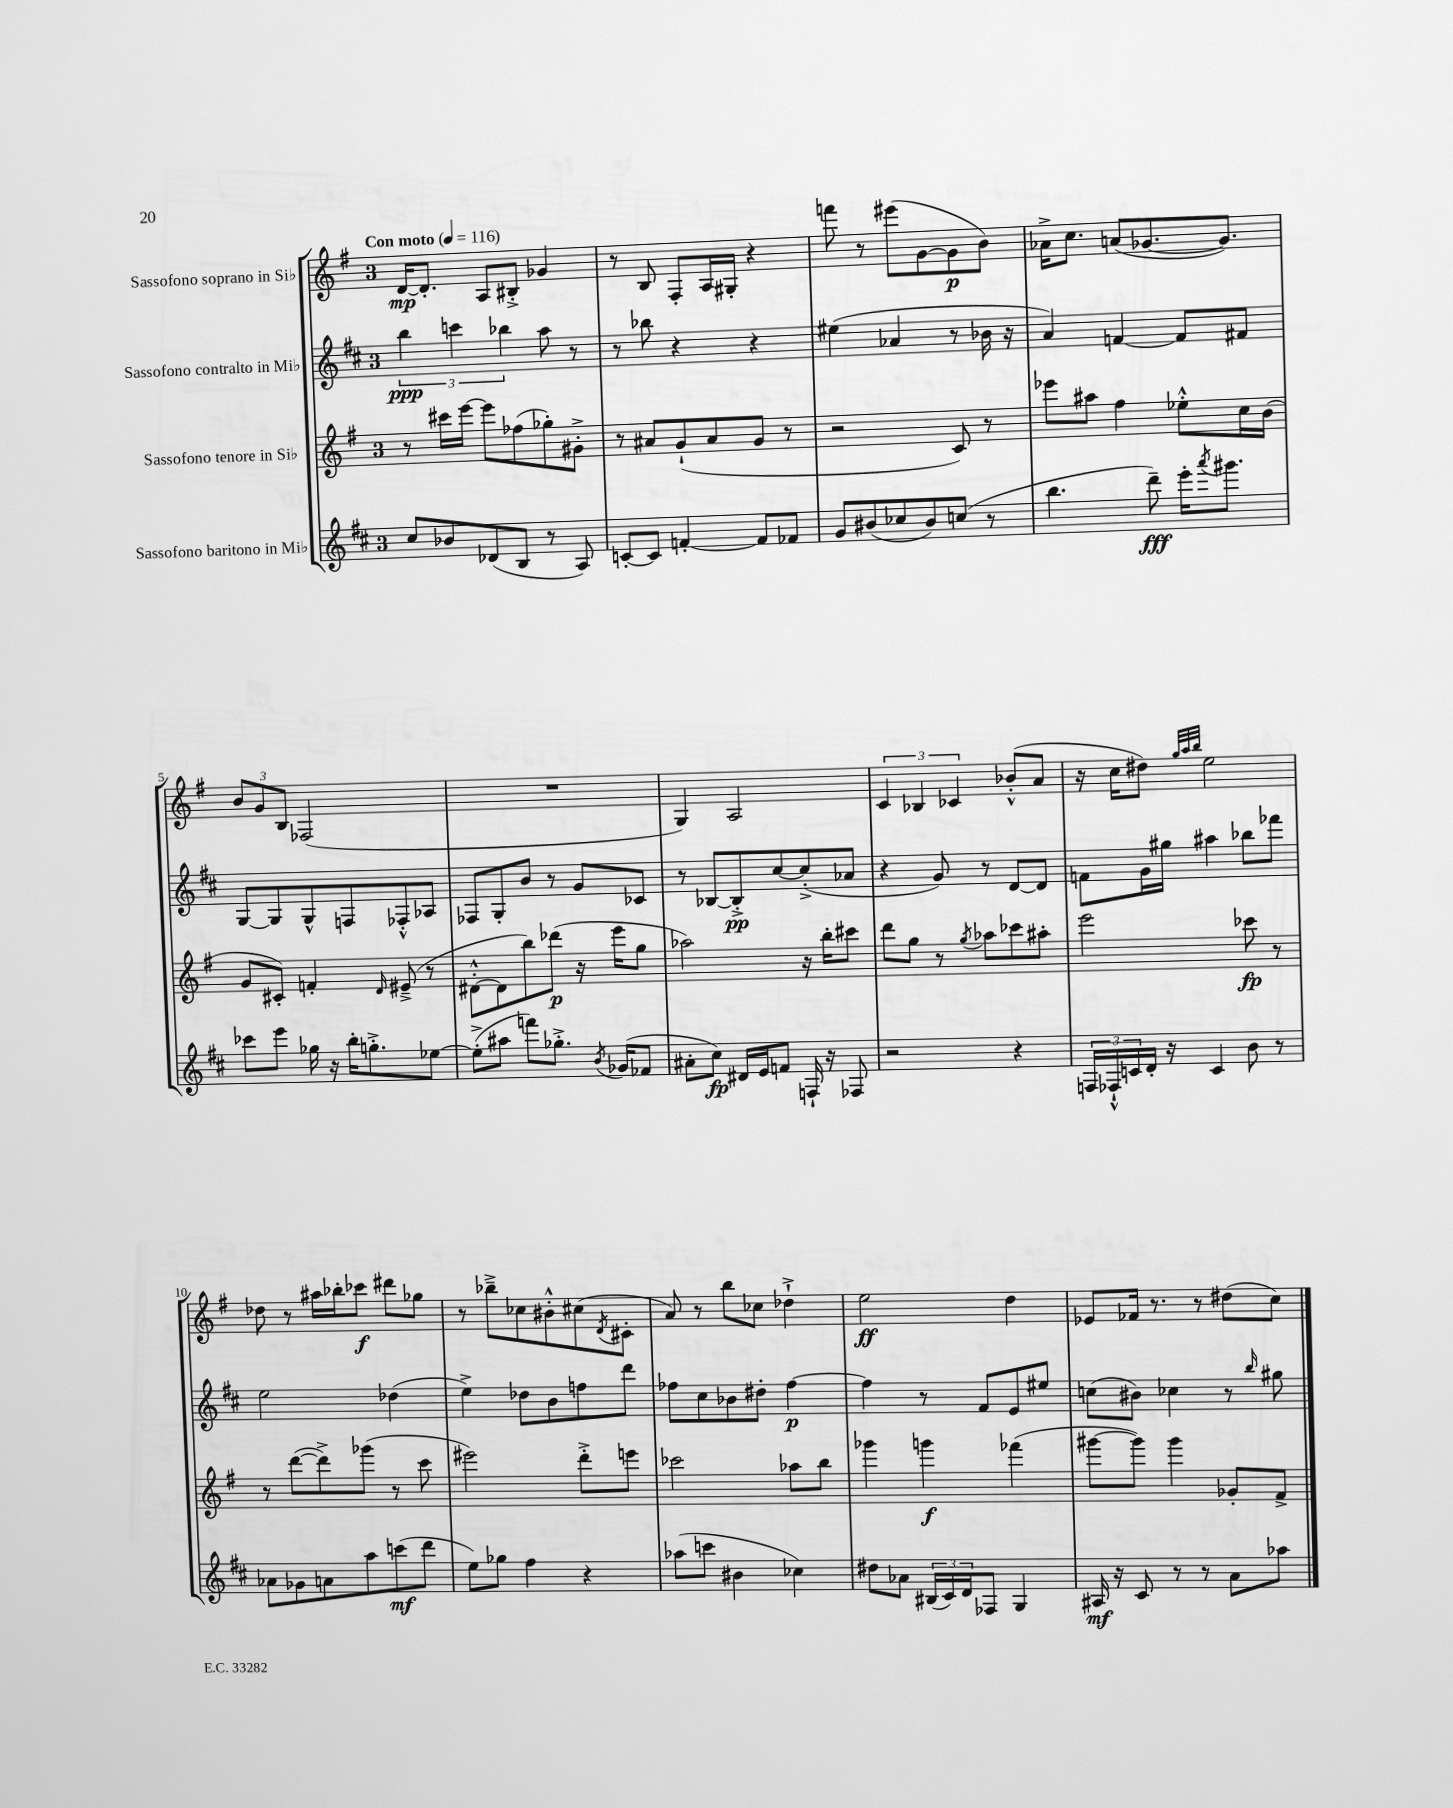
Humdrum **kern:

**kern	**kern	**kern	**kern
*staff4	*staff3	*staff2	*staff1
*clefG2	*clefG2	*clefG2	*clefG2
*k[f#c#]	*k[f#]	*k[f#c#]	*k[f#]
*M3/4	*M3/4	*M3/4	*M3/4
*MM116	*MM116	*MM116	*MM116
8cc#	8r	6bb	[16d
.	.	.	8.d']
8b-	16ccc#	.	.
.	.	6ccc	.
.	[16eee	.	.
(8d-	8eee]	.	8A
.	.	6bb-	.
8B	(8ff-	.	8B#'^
8r	8gg-')	8aa	4g-
8A)	8g#'^	8r	.
=	=	=	=
[8c'	8r	8r	8r
8c]	8a#	8bb-	8B
[4f'	(8g`	4r	8F#'
.	8a#	.	16A
.	.	.	16G#'
8f]	8g	4r	4r
8f-	8r	.	.
=	=	=	=
8g	2r	(4ee#	8fff
(8b#	.	.	8r
8cc-	.	4a-	(8eee#
8b#)	.	.	[8g
(8cc	8c)	8r	8g]
8r	8r	16b-	8b)
.	.	16r	.
=	=	=	=
4.bb	8eee-	4a)	16a-^
.	.	.	8.cc
.	8aa#	.	.
.	4ff#	[4f	(8a
8ddd~)	.	.	[8.g-
16eee'	8ee-'^^	8f]	.
8qaaa	.	.	.
8.ggg#	.	.	8.g-])
.	16cc	8f#	.
.	(16b	.	.
=	=	=	=
8ccc-	8g	[8G	12b
.	.	.	12g
8eee	8c#')	8G]	.
.	.	.	12B
16gg-	4f'	8G^^	(2F-
16r	.	.	.
16bb'	.	8F	.
8.gg'^	.	.	.
.	16qqd	.	.
.	(8e#~^	8F-'^^	.
[8ee-	8r	8A-	.
=	=	=	=
(8ee-'^]	[8d#'^^	8F-	2.r
8aa#	8d#]	8G'	.
8fff)	8bb)	8b	.
8.gg-'^	(8ddd-	8r	.
.	16r	8g	.
8qb	.	.	.
(16g-	16eee	.	.
8f-	8gg	8c-	.
=	=	=	=
8a#'	2aa-)	8r	4G)
8cc#)	.	[8B-	.
16d#	.	8B-'^]	2A
16e	.	.	.
8f	.	[8cc#	.
16F`	16r	(8cc#'^]	.
16r	16bb'	.	.
8F-	8ccc#	8a-	.
=	=	=	=
2r	8ddd	4r	6c
.	8gg	.	.
.	.	.	6B-
.	8r	8g)	.
.	.	.	6c-
.	8qgg	.	.
.	8aa-	8r	.
4r	8ccc-	[8d	(8b-'^^
.	8aa#'	8d]	8a
=	=	=	=
24F	2eee	8f	16r
24F-`^^	.	.	.
.	.	.	16cc
24c	.	.	.
16d'	.	16g	8dd#)
16r	.	16gg#	.
.	.	.	32qqgg
.	.	.	32qqaa
.	.	.	32qqbb
4c	.	4aa#	2ee
8b	8ccc-	8bb-	.
8r	8r	8fff-	.
=	=	=	=
8a-	8r	2ee	8dd-
8g-	([8ddd	.	8r
8a	8ddd^])	.	16aa#
.	.	.	16bb-'
8aa	(8ggg-	.	8ccc-
(8ccc	8r	(4dd-	8ddd#
8ddd	8ccc	.	8gg-
=	=	=	=
8ee)	2eee#)	4ee^)	8r
8gg-	.	.	8bb-~^
4ff#	.	8dd-	8cc-
.	.	8b	8b#'^^
4r	8ddd'^	8ff	(8cc#
.	.	.	8qd
.	8eee	8ddd	8c#'
=	=	=	=
(8aa-	2ccc-	8ff-	8a)
8ccc	.	8cc#	8r
4b#	.	8b-	8bb
.	.	8dd#'	8cc-
4cc-)	8aa-	[4ff-	4dd-`^
.	8bb	.	.
=	=	=	=
8dd#	4ggg-	4ff-]	2ee
8a-	.	.	.
(24B#	4ggg	8r	.
24c#)	.	.	.
24d	.	.	.
8F-	.	8f#	.
4G	(4fff-	8e	4dd
.	.	8ee#	.
=	=	=	=
16A#	[8ggg#	(8cc	8e-
16r	.	.	.
8c#	8ggg#])	8b#)	16f-
.	.	.	8.r
8r	4ggg#	4cc-	.
8r	.	.	8r
8a	8g-'	8r	(8dd#
.	.	16qqbb	.
8aa-	8f#^	8gg#	8cc)
==	==	==	==
*-	*-	*-	*-
